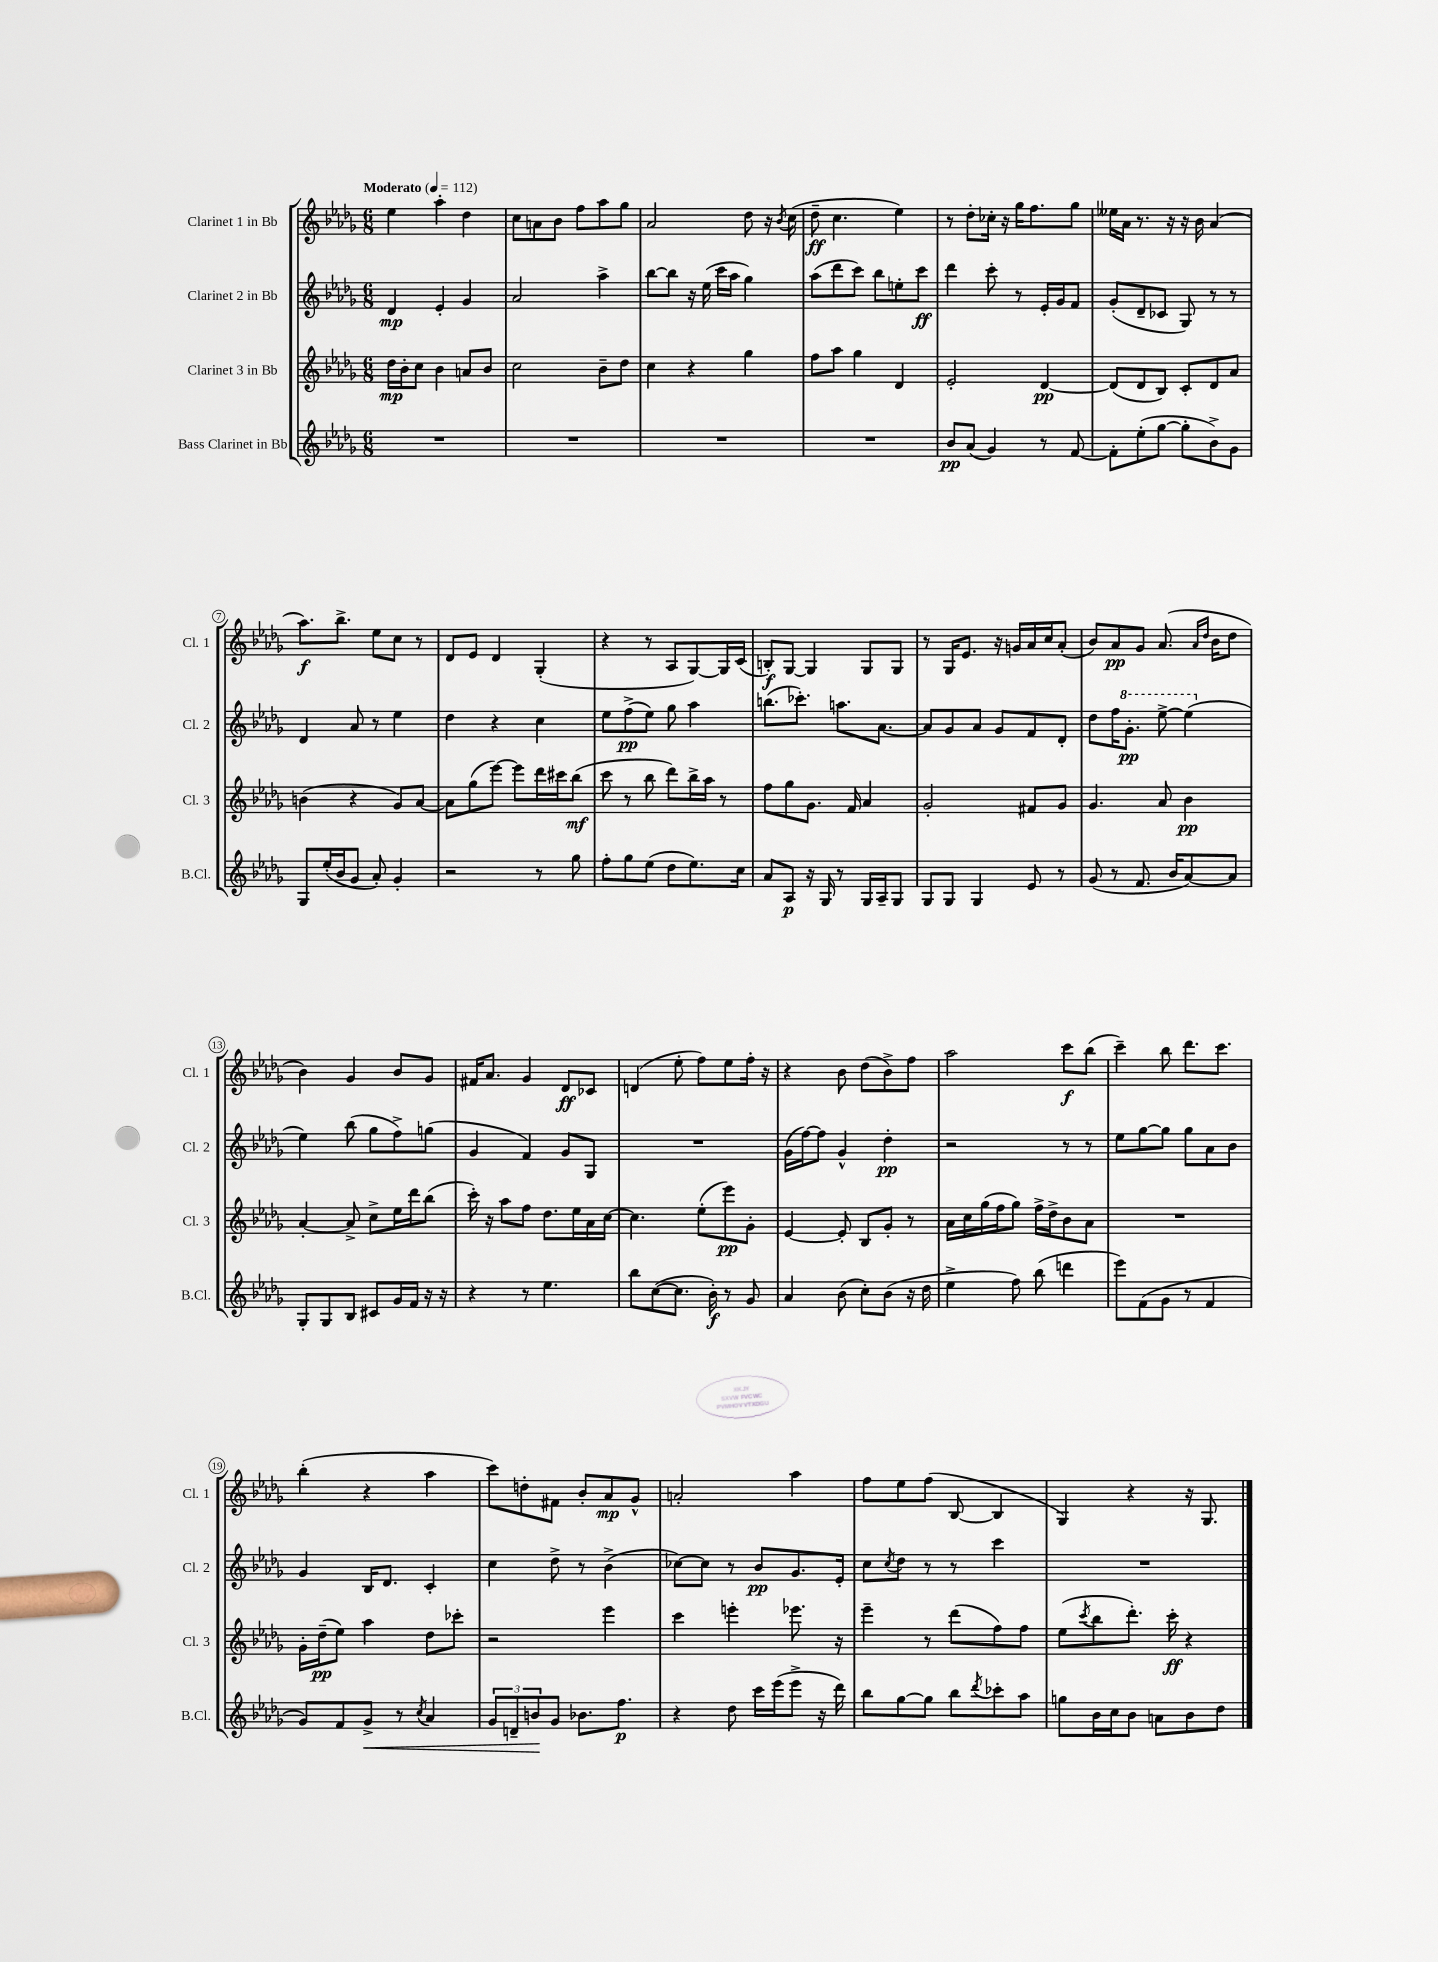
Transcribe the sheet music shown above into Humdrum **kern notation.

**kern	**kern	**kern	**kern
*staff4	*staff3	*staff2	*staff1
*clefG2	*clefG2	*clefG2	*clefG2
*k[b-e-a-d-g-]	*k[b-e-a-d-g-]	*k[b-e-a-d-g-]	*k[b-e-a-d-g-]
*M6/8	*M6/8	*M6/8	*M6/8
*MM112	*MM112	*MM112	*MM112
2.r	16dd-	4d-	4ee-
.	16b-'	.	.
.	8cc	.	.
.	4b-	4e-'	4aa-'
.	8a	4g-	4dd-
.	8b-	.	.
=	=	=	=
2.r	2cc	2a-	8cc
.	.	.	8a
.	.	.	8b-
.	.	.	8ff
.	8b-~	4aa-^	8aa-
.	8dd-	.	8gg-
=	=	=	=
2.r	4cc	[8bb-	2a-
.	.	8bb-]	.
.	4r	16r	.
.	.	(16ee-	.
.	.	16ccc	.
.	.	16aa-	.
.	4gg-	4gg-)	8dd-
.	.	.	16r
.	.	.	8qb-
.	.	.	(16cc
=	=	=	=
2.r	8ff	(8aa-	8dd-~
.	8aa-	8ddd-	4.cc
.	4gg-	8ccc)	.
.	.	8bb-	.
.	4d-	8ee'	4ee-)
.	.	8ccc	.
=	=	=	=
8b-	2e-'	4ddd-	8r
(8a-	.	.	8dd-'
4g-)	.	8ccc'	16cc-'
.	.	.	16r
.	.	8r	16gg-
.	.	.	8.ff
8r	[4d-	16e-'	.
.	.	16g-	.
[8f	.	8f	8gg-
=	=	=	=
8f']	(8d-]	(8g-'	16ee--
.	.	.	16a-
(8ee-'	8d-	8d-~	8.r
[8gg-	8B-)	8c-	.
.	.	.	16r
8gg-']	8c'	8G-)	16r
.	.	.	16b-
8b-^)	8d-	8r	(4a-
8g-	8a-	8r	.
=	=	=	=
8G-	(4b	4d-	8.aa-)
(16ee-'	.	.	.
16b-	.	.	8.bb-^
8g-	4r	8a-	.
8a-')	.	8r	8ee-
4g-'	8g-)	4ee-	8cc
.	[8a-	.	8r
=	=	=	=
2r	8a-]	4dd-	8d-
.	(8gg-	.	8e-
.	[8eee-)	4r	4d-
.	8eee-]	.	.
8r	16ddd-	4cc	(4G-'
.	16ccc#	.	.
8gg-	(8bb-	.	.
=	=	=	=
8ff'	8ccc	8ee-	4r
8gg-	8r	(8ff^	.
(8ee-	8bb-	8ee-)	8r
8dd-	8ddd-)	8gg-	8A-
8.ee-)	16bb-^	4aa-	[8G-)
.	16aa-	.	.
.	8r	.	16G-]
16cc	.	.	(16c
=	=	=	=
8a-	8ff	(8.bb	8B')
8A-	8gg-	.	[8G-
.	.	8.ccc-')	.
16r	8.g-	.	4G-]
16G-	.	.	.
8r	.	8.aa	.
.	16f	.	.
16G-	4a-	.	8G-
16A-~	.	[8.a-	.
8G-	.	.	8G-
=	=	=	=
8G-	2g-'	8a-]	8r
8G-	.	8g-	16G-
.	.	.	8.e-
4G-	.	8a-	.
.	.	8g-	16r
.	.	.	16g
8e-	8f#	8f	16a-
.	.	.	16cc
8r	8g-	8d-'	(8a-'
=	=	=	=
(8g-	4.g-	8dd-	8b-)
8r	.	16ff	8a-
.	.	8.gg-'	.
8.f	.	.	8g-
.	8a-	[8eee-^	(8.a-
16b-	.	.	.
[8a-)	4b-	(4eee-]	.
.	.	.	16qqa-
.	.	.	16qqdd-
.	.	.	16b-
8a-]	.	.	8dd-
=	=	=	=
8G-'	[4a-'	4ee-)	4b-)
8G-	.	.	.
8B-	8a-^]	(8bb-	4g-
8c#	8cc^	8gg-	.
16g-	16ee-	8ff^)	8b-
16f	16ddd-	.	.
16r	(8bb-	(8gg	8g-
16r	.	.	.
=	=	=	=
4r	16ccc')	4g-	16f#
.	16r	.	8.a-
.	8aa-	.	.
8r	8ff	4f)	4g-
4.ee-	8.dd-	.	.
.	.	8g-	8d-
.	16ee-	.	.
.	16a-	8G-	8c-
.	[16cc	.	.
=	=	=	=
8bb-	4.cc]	2.r	(4d
([8cc	.	.	.
8.cc]	.	.	8ee-'
.	(8ee-'	.	8ff)
16b-')	.	.	.
8r	8eee-)	.	8ee-
8g-	8g-'	.	16ff'
.	.	.	16r
=	=	=	=
4a-	[4e-	(16g-	4r
.	.	[16ff)	.
.	.	8ff]	.
(8b-	8e-']	4g-^^	8b-
8cc')	8B-	.	(8dd-
(8b-	8g-'	4dd-'	8b-^)
16r	8r	.	8ff
16dd-	.	.	.
=	=	=	=
4ee-^	16a-	2r	2aa-
.	16cc	.	.
.	(16gg-	.	.
.	16ff	.	.
8ff)	8gg-)	.	.
(8bb-	16ff^	.	.
.	16dd-^	.	.
4ddd	8b-	8r	8ccc
.	8a-	8r	(8bb-
=	=	=	=
8eee-)	2.r	8ee-	4ccc~)
(8f	.	[8gg-	.
8g-	.	8gg-]	8bb-
8r	.	8gg-	8.ddd-
4f	.	8a-	.
.	.	.	8.ccc
.	.	8b-	.
=	=	=	=
8g-)	16g-'	4g-	(4bb-'
.	(16dd-~	.	.
8f	8ee-)	.	.
8g-^	4aa-	16B-	4r
.	.	8.d-	.
8r	.	.	.
8qcc	.	.	.
4a-	8dd-	4c'	4aa-
.	8ccc-'	.	.
=	=	=	=
12g-	2r	4cc	8ccc)
12d~	.	.	.
.	.	.	8dd'
12b	.	.	.
8g-	.	8dd-^	8f#
8.b-	.	8r	8b-'
.	4eee-	(4b-^	8a-
8.ff	.	.	.
.	.	.	8g-^^
=	=	=	=
4r	4ccc	[8cc-)	2a'
.	.	8cc-]	.
8dd-	4eee'	8r	.
16ccc	.	8b-	.
(16eee-	.	.	.
8eee-^	8.eee-	8.g-	4aa-
16r	.	.	.
16ddd-)	16r	16e-'	.
=	=	=	=
8bb-	4eee-~	8cc	8ff
.	.	8qcc	.
[8gg-	.	8dd-	8ee-
8gg-]	8r	8r	(8ff
8bb-	(8ddd-	8r	[8B-
8qddd-	.	.	.
8ccc-'	8ff)	4ccc	4B-]
8aa-	8ff	.	.
=	=	=	=
8gg	(8ee-	2.r	4G-)
.	8qccc	.	.
16b-	8bb-	.	.
16cc	.	.	.
8b-	8.ddd-')	.	4r
8a	.	.	.
.	16ccc'	.	.
8b-	4r	.	16r
.	.	.	8.G-
8dd-	.	.	.
==	==	==	==
*-	*-	*-	*-
